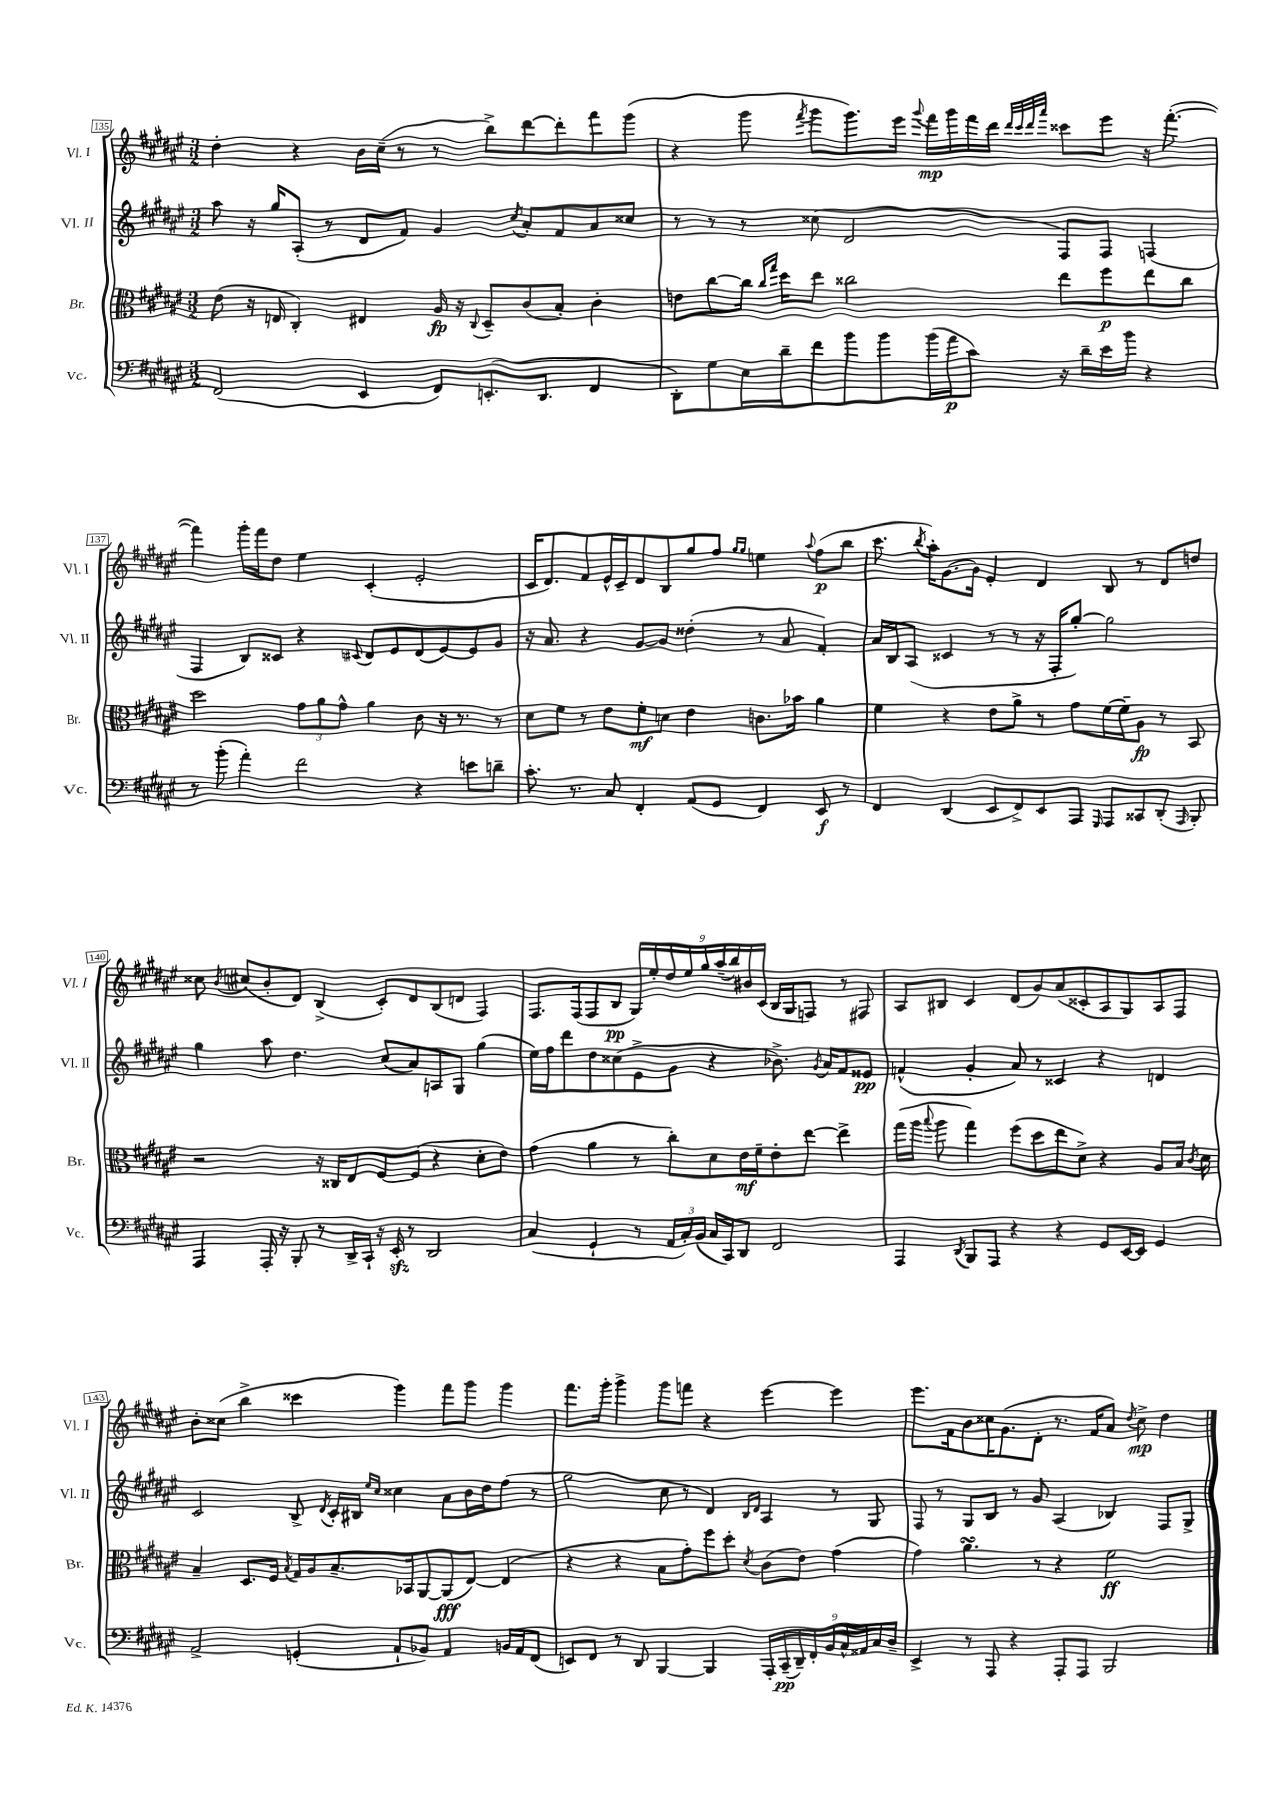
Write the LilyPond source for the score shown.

<<
\new StaffGroup <<
\new Staff = "s0" \with { instrumentName = "Vl. I" shortInstrumentName = "Vl. I" } {
    \clef treble \key fis \major \numericTimeSignature \time 3/2
    \autoBeamOff dis''4-. r4 b'16[ cis''16]--( r8 r8 b''8[->) dis'''8~ dis'''8-. fis'''8 gis'''8]( |
    r4 gis'''8 \acciaccatura { fis'''8 } gis'''8[ gis'''8.) eis'''16] \appoggiatura { gis'''8 } fis'''16[\mp gis'''16 fis'''16 dis'''16] \grace { dis'''32[ cis'''32 dis'''32 ais'''32] } cisis'''8[ eis'''8] r16 fis'''8.~-.( |
    fis'''4) gis'''16[-. fis'''16 dis''8] eis''4 cis'4-.( eis'2-. |
    cis'16[ dis'8.) fis'8 eis'16-^ cis'16-- dis'8 b8 gis''8 fis''8] \grace { gis''16[ gis''16] } e''4 \appoggiatura { ais''8 } fis''8[\p( b''8] |
    cis'''8. \acciaccatura { b''8 } ais''16[-.) gis'8.~ gis'16] eis'4-. dis'4 b8 r8 dis'8[ d''8] |
    cisis''8 \acciaccatura { b'8 } cis''8[( b'8-. dis'8]) b4->( cis'8[-.) dis'8 b8( d'8] fis4) |
    fis8.[ fis16( fis8 b8]\pp \tuplet 9/8 { gis16[) eis''16-. dis''16 eis''16 gis''16 ais''16--( b''16) bis'16 cis'16]( } b16[ gis16 f8]) r8 fis8 |
    ais8[ bis8] cis'4 dis'8[( gis'8) ais'8( cisis'8-. ais8 gis8) ais8 fis8] |
    b'8[-. cisis''8]( b''4-> cisis'''4 gis'''4) fis'''8[ gis'''8] gis'''4 |
    fis'''8.[ gis'''16]-. gis'''4-> gis'''8[ f'''8] r4 eis'''4~ eis'''4 |
    eis'''8.[ fis'16 b'8 cisis''16 gis'8.( dis'8]-. r8. fis'16[ ais'8]) \acciaccatura { dis''8 } cisis''8->\mp dis''4 \bar "|." |
}
\new Staff = "s1" \with { instrumentName = "Vl. II" shortInstrumentName = "Vl. II" } {
    \clef treble \key fis \major \numericTimeSignature \time 3/2
    \autoBeamOff ais''8 r16 gis''16[ ais8]-.( r8 dis'8[ fis'8]) gis'4 \acciaccatura { cis''8 } ais'8[-. fis'8 ais'8 cisis''8] |
    r8 r8 r8 cisis''8( dis'2 fis8[) fis8] f4( |
    fis4 b8[) cisis'8] r4 \appoggiatura { cis'8 } dis'8[ eis'8 dis'8( eis'8~) eis'8 gis'8] |
    r16 ais'8. r4 gis'8[~ gis'8] disis''4-.( r8 ais'8 fis'4-.) |
    ais'16[ b16 ais8]( cisis'4 r8 r8 r16 fis16[-. gis''8]~-.) gis''2 |
    gis''4 ais''8 dis''4. cis''8[( ais'8) a8 gis8] gis''4( |
    eis''16[) fis''16 dis'''8 dis''8 cisis''8( eis'8-> gis'8] r4 bes'8.->) \acciaccatura { gis'8 } ais'16[ fis'8 eisis'8]\pp |
    f'4-^( gis'4-. ais'8) r8 cisis'4 r4 d'4 |
    cis'2 b8-> \acciaccatura { dis'8 } cis'16[-. bis16] \grace { eis''16[ cis''16] } cisis''4 ais'8[ b'16 dis''16 fis''8]( r8 |
    gis''2 cis''8 r8 dis'4) \grace { b16[ dis'16] } ais4 r8 gis8 |
    fis8 r8 gis8[ b8] r8 gis'8 ais4( bes4) fis8[ gis8]-> \bar "|." |
}
\new Staff = "s2" \with { instrumentName = "Br." shortInstrumentName = "Br." } {
    \clef alto \key fis \major \numericTimeSignature \time 3/2
    \autoBeamOff eis'8( r16 e16 cis4-.) eis4 ais16\fp r16 \appoggiatura { cis8 } dis8[-- cis'8( b8]-.) cis'4-. |
    e'8[ cis''8~ cis''16] \grace { cis''16[ gis''16] } dis''16[ eis''8] cisis''2 eis''8[ fis''8\p eis''8 cisis''8] |
    dis''2 \tuplet 3/2 { gis'8[ ais'8 gis'8]-^ } ais'4 cis'8 r16 r8. r8 |
    dis'8[ fis'8] r8 eis'8[ fis'8-.\mf d'8] eis'4 c'8.[ bes'16] ais'4 |
    fis'4 r4 eis'8[ ais'8]-> r8 gis'8[ fis'16~ fis'16-- ais8]\fp r8 b,8 |
    r2 r16 cisis16[ eis8 fis8~ fis8]( r4 dis'8[-. eis'8]) |
    gis'4( ais'4 r8 cis''8[-.) dis'8 eis'16\mf fis'16-- eis'8-. eis''8]~ eis''4-> |
    gis''16[( ais''16] \appoggiatura { b''8 } ais''8 gis''4) fis''8[( dis''8 eis''8 dis'8]->) r4 ais8[ b16] \acciaccatura { cis'8 } dis'16 |
    b4-- dis8.[ fis16] \acciaccatura { b8 } gis16[ ais16 b8.-- bes,16 ais,8~ ais,8\fff( eis8]~) eis4( |
    r4 r4 b8[ gis'8-.) fis''8 dis''8]-. \acciaccatura { dis'8 } cis'8[( eis'8]) gis'4( |
    gis'4) ais'4.\turn r8 r4 fis'2\ff \bar "|." |
}
\new Staff = "s3" \with { instrumentName = "Vc." shortInstrumentName = "Vc." } {
    \clef bass \key fis \major \numericTimeSignature \time 3/2
    \autoBeamOff fis,2( eis,4 fis,8[) e,8.-.( dis,8.] fis,4 |
    dis,8[-.) gis8 eis16 dis'16-- fis'8 b'8 b'8 b'16( ais'16\p cis'8]) r16 dis'16[-- eis'16 b'16] r4 |
    r8 b'8-.( ais'4-.) fis'2 r4 e'8[ d'8]-- |
    cis'8.-. r8. cis8 fis,4-. ais,8[( gis,8] fis,4) eis,8\f r8 |
    fis,4 dis,4( eis,8[ fis,8->) eis,8 ais,,8] \grace { gis,,16 } ais,,8[ cisis,8 dis,8]-.( \grace { ais,,16 } b,,8-.) |
    ais,,4 ais,,16-. r16 b,,8-. r8 dis,16[-> cis,16]-! r16 eis,16-.\sfz r8 dis,2 |
    cis4( gis,4-! r8 \tuplet 3/2 { ais,16[ cis16-.) b,16]( } cis16[ cis,16) dis,8] fis,2 |
    ais,,4 \acciaccatura { dis,8 } b,,8[ ais,,8] r4 r4 gis,8[ eis,16~ eis,16] gis,4 |
    ais,2-> g,4-.( ais,8[-! bes,8]) ais,4 b,16[ ais,16 fis,8]( |
    e,8[) fis,8] r8 dis,8 b,,4~ b,,4 \tuplet 9/8 { ais,,16[-. cis,16--\pp( dis,16--) fis,16-. b,16 cis16-^ aisis,16 cis16 dis16]-- } |
    eis,4-> r8 ais,,8 r4 ais,,8[-. ais,,8] b,,2 \bar "|." |
}
>>
>>
\layout { \context { \Score currentBarNumber = #135 \override BarNumber.stencil = #(make-stencil-boxer 0.1 0.3 ly:text-interface::print) } }
